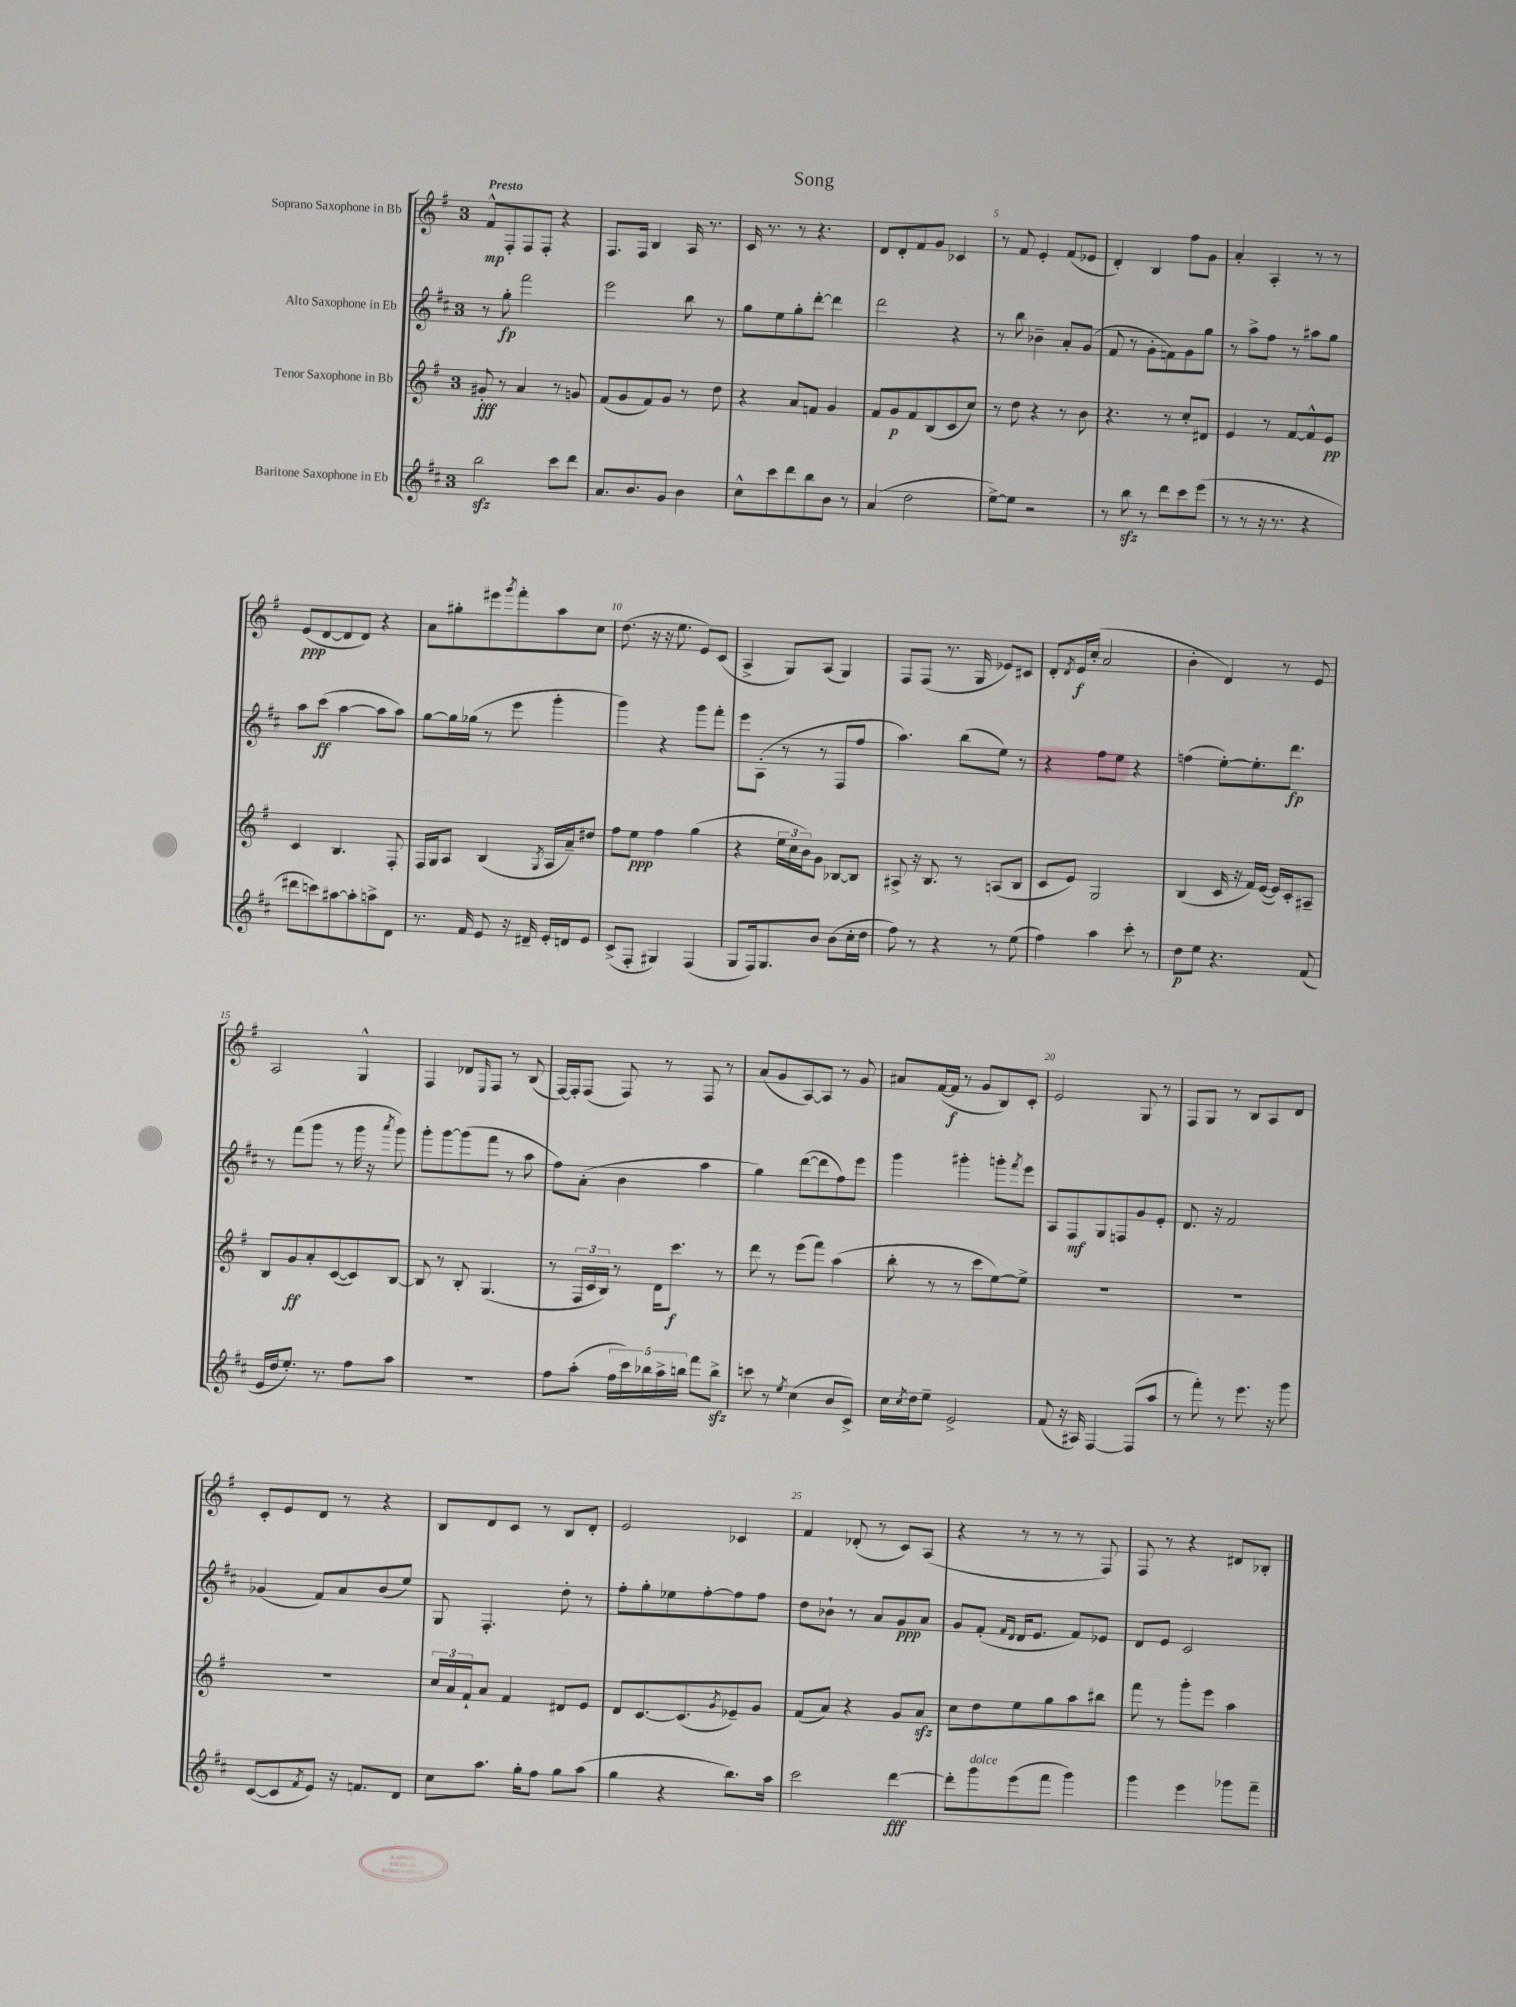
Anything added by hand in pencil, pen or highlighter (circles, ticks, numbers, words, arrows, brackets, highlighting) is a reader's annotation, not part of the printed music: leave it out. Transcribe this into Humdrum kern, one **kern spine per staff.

**kern	**dynam	**kern	**dynam	**kern	**dynam	**kern	**dynam
*part4	*part4	*part3	*part3	*part2	*part2	*part1	*part1
*staff4	*staff4	*staff3	*staff3	*staff2	*staff2	*staff1	*staff1
*I"Baritone Saxophone in Eb	*	*I"Tenor Saxophone in Bb	*	*I"Alto Saxophone in Eb	*	*I"Soprano Saxophone in Bb	*
*clefG2	*	*clefG2	*	*clefG2	*	*clefG2	*
*k[f#c#]	*	*k[f#]	*	*k[f#c#]	*	*k[f#]	*
*M3/4	*	*M3/4	*	*M3/4	*	*M3/4	*
=1	=1	=1	=1	=1	=1	=1	=1
!	!	!	!	!	!	!LO:TX:a:B:t=Presto	!
2bbzz\	.	8g#X'/	fff	8r	.	8f#^^/L	mp
.	.	8r	.	8gg'\	fp	8F#'/	.
.	.	4a/	.	2fff#\	.	8F#/	.
.	.	.	.	.	.	8F#'/J	.
8ccc#\L	.	8r	.	.	.	4r	.
8ddd\J	.	8gn/	.	.	.	.	.
=2	=2	=2	=2	=2	=2	=2	=2
8.a/L	.	(8f#/L	.	2eee\	.	8.F#/L	.
.	.	8g/	.	.	.	.	.
8.b/	.	.	.	.	.	16F#/Jk	.
.	.	8f#/)	.	.	.	4B/	.
8g/J	.	8g/J	.	.	.	.	.
4b\	.	8r	.	8bb\	.	16A/	.
.	.	.	.	.	.	8.r	.
.	.	8dd\	.	8r	.	.	.
=3	=3	=3	=3	=3	=3	=3	=3
8cc#^^\L	.	4r	.	8gg\L	.	16c/	.
.	.	.	.	.	.	8.r	.
8ccc#\	.	.	.	8ee\	.	.	.
8ddd\	.	8a/L	.	8gg'\	.	8r	.
8bb\	.	8fn/J	.	[8ddd'\J	.	4.r	.
8b\J	.	4g/	.	4ddd\]	.	.	.
8r	.	.	.	.	.	.	.
=4	=4	=4	=4	=4	=4	=4	=4
(4a/	.	8f#/L	.	2ddd\	.	8d/L	.
.	.	8g/	p	.	.	8d'/	.
2dd\	.	8f#/	.	.	.	8f#/	.
.	.	(8B/	.	.	.	8g/J	.
.	.	8c/	.	4r	.	4c-X/	.
.	.	8cc/J)	.	.	.	.	.
=5	=5	=5	=5	=5	=5	=5	=5
[8ee^\L)	.	8r	.	8r	.	8r	.
8ee\J]	.	8dd\	.	8bb\	.	8f#/	.
2r	.	4r	.	4b-X~\	.	4e'/	.
.	.	8r	.	8a'/L	.	(8f#/L	.
.	.	8b\	.	(8g/J	.	8e-X/J	.
=6	=6	=6	=6	=6	=6	=6	=6
8r	.	4.r	.	8f#/	.	4d'/)	.
8bbzz\	.	.	.	8r	.	.	.
8r	.	.	.	8g'\L	.	4B/	.
8ddd\L	.	8r	.	8fn\)	.	.	.
8ccc#\	.	8cc'/L	.	8g\	.	8ff#\L	.
(8eee\J	.	8d#X/J	.	8gg\J	.	8g\J	.
=7	=7	=7	=7	=7	=7	=7	=7
8r	.	4e/	.	8r	.	4a'/	.
8r	.	.	.	8aa^\L	.	.	.
16r	.	8r	.	8ff#\J	.	4A'/	.
8.r	.	.	.	.	.	.	.
.	.	[8f#/L	.	8r	.	.	.
4r	.	8f#^^/]	.	8aa#X\L	.	8r	.
.	.	8e/J	pp	8gg\J	.	8r	.
!!LO:LB:g=z
=8	=8	=8	=8	=8	=8	=8	=8
8ddd#X\L	.	4c/	.	8aa\L	.	(8e/L	ppp
8cccn\)	.	.	.	(8ccc#\J	ff	[8d/	.
[8aa#X\	.	4.B/	.	[4aa\	.	8d/]	.
8aa#'\]	.	.	.	.	.	8d/J)	.
8aan^\	.	.	.	8aa\L]	.	4r	.
8d\J	.	8F#'/	.	8aa\J)	.	.	.
=9	=9	=9	=9	=9	=9	=9	=9
8.r	.	16F#/LL	.	[8gg\L	.	8a\L	.
.	.	16G/J	.	.	.	.	.
.	.	8A/J	.	16gg\L]	.	8gg#X'\	.
16f#/	.	.	.	(16gg-X\JJ	.	.	.
8e/	.	(4B/	.	8r	.	8eee#X\	.
.	.	.	.	.	.	8qggg/	.
16r	.	.	.	8eee\	.	8fff#'\	.
16d#X~/	.	.	.	.	.	.	.
.	.	8qG/	.	.	.	.	.
16e'/LL	.	16A/LL	.	4ggg'\	.	8aa\	.
16dn/J	.	16a~/J)	.	.	.	.	.
8e/J	.	8dd#X/J	.	.	.	8cc\J	.
=10	=10	=10	=10	=10	=10	=10	=10
(8c#^/L	.	8ff#\L	.	4ggg\)	.	(8.dd\	.
8F#'/J	.	8ee\J	ppp	.	.	.	.
.	.	.	.	.	.	16r	.
4G#X/)	.	4ff#\	.	4r	.	16r	.
.	.	.	.	.	.	8.ee\	.
(4F#/	.	(4gg\	.	8ggg\L	.	8e/L)	.
.	.	.	.	8fff#'\J	.	(8c/J	.
=11	=11	=11	=11	=11	=11	=11	=11
8G/L	.	4r	.	8eee\L	.	4A^/	.
16F#/k)	.	.	.	(8A'\J	.	.	.
8.G/	.	.	.	.	.	.	.
.	.	24ee\LL	.	8r	.	8G/L)	.
.	.	24cc\	.	.	.	.	.
.	.	24b\J)	.	.	.	.	.
8b/J	.	8g\J	.	8r	.	(8A/J	.
(8b\L	.	[8B-X/L	.	8F#/L	.	4G/)	.
16cc#'\L	.	8B-/J]	.	8ff#/J	.	.	.
16dd\JJ	.	.	.	.	.	.	.
=12	=12	=12	=12	=12	=12	=12	=12
8ff#\)	.	8A#X^/	.	4.aa\)	.	8F#/L	.
8r	.	16r	.	.	.	(8F#/J	.
.	.	8.B/	.	.	.	.	.
4r	.	.	.	.	.	8.r	.
.	.	8r	.	(8bb\L	.	.	.
.	.	.	.	.	.	16G/	.
8r	.	(8An/L	.	8ee\J)	.	8e-X/L)	.
(8ee\	.	8B/J	.	8r	.	8c#X/J	.
=13	=13	=13	=13	=13	=13	=13	=13
4ff#\)	.	8c/L	.	4r	.	8d'/L	.
.	.	.	.	.	.	8qd/	.
.	.	8e/J)	.	.	.	16e/L	f
.	.	.	.	.	.	(16cc'/JJ	.
4aa\	.	2G/	.	8ff#\L	.	2a/	.
.	.	.	.	8ee\J	.	.	.
8ccc#'\	.	.	.	4r	.	.	.
8r	.	.	.	.	.	.	.
=14	=14	=14	=14	=14	=14	=14	=14
8dd\L	p	(4B/	.	(4ffn\	.	4b'\	.
8ee\J	.	.	.	.	.	.	.
4.r	.	16c/	.	[8ee'\L)	.	4d/)	.
.	.	16r	.	.	.	.	.
.	.	16f#/LL)	.	8.ee'\]	.	.	.
.	.	([16e/JJ	.	.	.	.	.
.	.	16e/LL])	.	.	.	8r	.
.	.	16c'/J	.	8.ddd\J	fp	.	.
(8f#/	.	8A#X~/J	.	.	.	8e/	.
!!LO:LB:g=z
=15	=15	=15	=15	=15	=15	=15	=15
16e/LL	.	8B/L	.	8r	.	2A/	.
16dd/J	.	.	.	.	.	.	.
8.ee'/J)	.	8g/	ff	(8fff#\L	.	.	.
.	.	8a'/	.	8ggg\J	.	.	.
8.r	.	.	.	.	.	.	.
.	.	([8c/	.	8r	.	.	.
8ff#\L	.	8c/])	.	16ggg\	.	4G^^/	.
.	.	.	.	16r	.	.	.
.	.	.	.	8qaaa/	.	.	.
8aa\J	.	[8B/J	.	8ggg\)	.	.	.
=16	=16	=16	=16	=16	=16	=16	=16
2.r	.	8B/]	.	8ggg'\L	.	4F#/	.
.	.	8r	.	[8ggg\	.	.	.
.	.	8B'/	.	(8ggg\]	.	8d-X/L	.
.	.	.	.	.	.	16qqE/	.
.	.	(4.G/	.	8fff#\J	.	8F#/J	.
.	.	.	.	8r	.	8r	.
.	.	.	.	8aa\	.	(8B/	.
=17	=17	=17	=17	=17	=17	=17	=17
8ff#\L	.	8r	.	8ff#\L)	.	[16F#/LL)	.
.	.	.	.	.	.	16F#'/J]	.
(8aa'\J	.	24F#/LL	.	(8a'\J	.	(8F#/J	.
.	.	24c/	.	.	.	.	.
.	.	24B/JJ)	.	.	.	.	.
20ff#\LL	.	8r	.	4b\	.	8F#/)	.
20ccc#\)	.	.	.	.	.	.	.
20bb-X\	.	.	.	.	.	.	.
.	.	16d\KL	.	.	.	8r	.
20aa^\	.	.	.	.	.	.	.
.	.	8.ccc\J	f	.	.	.	.
20bbn\JJ	.	.	.	.	.	.	.
8fff#\L	.	.	.	4aa\	.	8F#/	.
8bbzz^\J	.	8r	.	.	.	8r	.
=18	=18	=18	=18	=18	=18	=18	=18
8cccn\	.	8ddd\	.	4gg\)	.	(8a/L	.
8r	.	8r	.	.	.	8g/	.
8qee/	.	.	.	.	.	.	.
(4cc#\	.	(8eee\L	.	([8ddd\L	.	[8A/)	.
.	.	8fff#\J)	.	8ddd\]	.	8A/J]	.
8b/L	.	(4aa\	.	8ff#\)	.	8r	.
8c#^/J)	.	.	.	8eee\J	.	8g/	.
=19	=19	=19	=19	=19	=19	=19	=19
16cc#\LL	.	8bb'\	.	4ggg\	.	8a#X/L	.
8qcc#/	.	.	.	.	.	.	.
16dd\J	.	.	.	.	.	.	.
8ee~\J	.	8r	.	.	.	([16f#/L	.
.	.	.	.	.	.	16f#/JJ]	f
2e^/	.	8r	.	4ggg#X'\	.	8r	.
.	.	8ccc\L	.	.	.	8g/L	.
.	.	[8ee\)	.	8gggn'\L	.	8B/)	.
.	.	.	.	8qfff#/	.	.	.
.	.	8ee^\J]	.	8eee\J	.	8c'/J	.
=20	=20	=20	=20	=20	=20	=20	=20
(8f#/	.	2.r	.	8A/L	.	2e/	.
16r	.	.	.	8F#/	mf	.	.
16A#X/)	.	.	.	.	.	.	.
[4F#/	.	.	.	8G/	.	.	.
.	.	.	.	8Fn/	.	.	.
(8F#/L]	.	.	.	8g/	.	8G/	.
8aa/J	.	.	.	8e'/J	.	8r	.
=21	=21	=21	=21	=21	=21	=21	=21
8r	.	2.r	.	8.d/	.	8F#/L	.
8fff#'\)	.	.	.	.	.	8G/J	.
.	.	.	.	16r	.	.	.
8r	.	.	.	2f#/	.	8r	.
8.eee\	.	.	.	.	.	8B/L	.
.	.	.	.	.	.	8A/	.
16r	.	.	.	.	.	.	.
8ggg\	.	.	.	.	.	8d/J	.
!!LO:LB:g=z
=22	=22	=22	=22	=22	=22	=22	=22
([8c#/L	.	2.r	.	(4g-X/	.	8c'/L	.
8c#/]	.	.	.	.	.	8e/	.
8qf#/	.	.	.	.	.	.	.
8e/J)	.	.	.	8f#/L)	.	8d/J	.
16r	.	.	.	8a/	.	8r	.
8.fn/L	.	.	.	.	.	.	.
.	.	.	.	(8b/	.	4r	.
8d/J	.	.	.	8ee/J)	.	.	.
=23	=23	=23	=23	=23	=23	=23	=23
8cc#\L	.	24cc/LL	.	8G/	.	8B/L	.
.	.	24a/	.	.	.	.	.
.	.	24f#`/J	.	.	.	.	.
8.aa\J	.	8a/J	.	4.F#'/	.	8d/	.
.	.	4f#/	.	.	.	8c/J	.
16gg'\KL	.	.	.	.	.	.	.
8ff#\J	.	.	.	.	.	8r	.
8gg\L	.	8d#X/L	.	8dd'\	.	8B/L	.
(8aa\J	.	8e/J	.	8r	.	8d'/J	.
=24	=24	=24	=24	=24	=24	=24	=24
4gg\	.	8d/L	.	8ff#'\L	.	2e/	.
.	.	[8.c/	.	8gg'\	.	.	.
4r	.	.	.	8ee-X\	.	.	.
.	.	(8.c/]	.	.	.	.	.
.	.	.	.	[8ff#'\	.	.	.
.	.	8qg/	.	.	.	.	.
8.bb\L)	.	8e-X~/)	.	8ff#\]	.	4c-X/	.
.	.	8g/J	.	8ff#\J	.	.	.
16aa\Jk	.	.	.	.	.	.	.
=25	=25	=25	=25	=25	=25	=25	=25
2ccc#\	.	(8f#/L	.	8dd\L	.	4f#/	.
.	.	8a/J)	.	8b-X`\J	.	.	.
.	.	4r	.	8r	.	(8d-X'/	.
.	.	.	.	8a/L	.	8r	.
[4ddd\	fff	8g/L	.	8g/	ppp	8c/L)	.
.	.	8azz/J	.	8a/J	.	(8A/J	.
=26	=26	=26	=26	=26	=26	=26	=26
8ddd'\L]	.	8cc\L	.	8g/L	.	4r	.
!LO:TX:a:i:t=dolce	!	!	!	!	!	!	!
8ggg\	.	8dd\	.	(8f#'/J	.	.	.
.	.	.	.	16qqf#/LL	.	.	.
.	.	.	.	16qqd/JJ	.	.	.
(8eee\	.	8ee\	.	16d/KL	.	8r	.
.	.	.	.	8.e/J	.	.	.
8fff#\J	.	8gg\	.	.	.	8r	.
4ggg\)	.	8aa\	.	8f#/L)	.	8r	.
.	.	8bb#X\J	.	8e-X/J	.	8F#/)	.
=27	=27	=27	=27	=27	=27	=27	=27
4ggg\	.	8fff#\	.	8d/L	.	8F#/	.
.	.	8r	.	8e/J	.	8r	.
4eee\	.	8ggg'\L	.	2c#/	.	4r	.
.	.	8eee\J	.	.	.	.	.
8ggg-X\L	.	4aa\	.	.	.	8d#X/L	.
8fff#~\J	.	.	.	.	.	8B-X'/J	.
==	==	==	==	==	==	==	==
*-	*-	*-	*-	*-	*-	*-	*-
